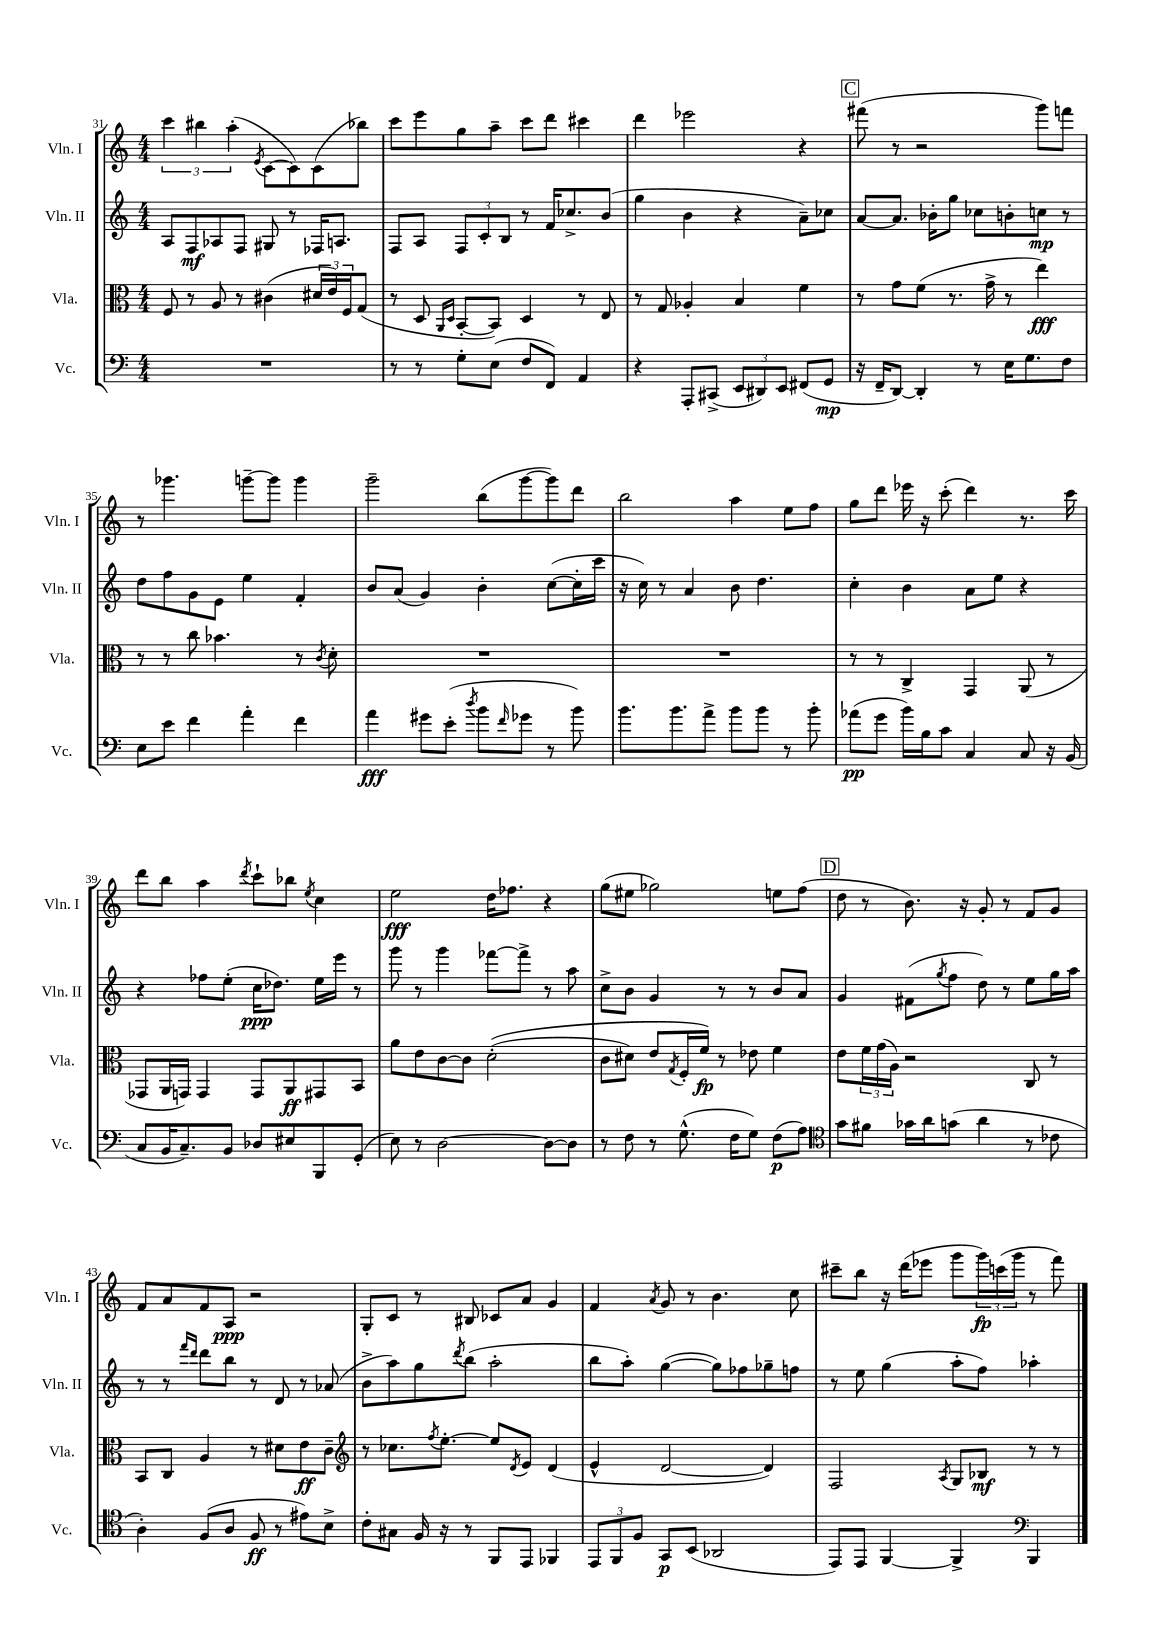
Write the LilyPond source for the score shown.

<<
\new StaffGroup <<
\new Staff = "s0" \with { instrumentName = "Vln. I" shortInstrumentName = "Vln. I" } {
    \clef treble \key c \major \numericTimeSignature \time 4/4
    \tuplet 3/2 { c'''4 bis''4 a''4-.( } \acciaccatura { e'8 } c'8~ c'8) c'8( bes''8) |
    c'''8 e'''8 g''8 a''8-- c'''8 d'''8 cis'''4 |
    d'''4 ees'''2 r4 |
    \mark \markup { \box "C" } fis'''8( r8 r2 g'''8) f'''8 |
    r8 ges'''4. g'''8~-- g'''8 g'''4 |
    g'''2-- b''8( g'''8~ g'''8) d'''8 |
    b''2 a''4 e''8 f''8 |
    g''8 d'''8 ees'''16 r16 c'''8-.( d'''4) r8. c'''16 |
    d'''8 b''8 a''4 \acciaccatura { d'''8 } c'''8-! bes''8 \acciaccatura { e''8 } c''4 |
    e''2\fff d''16 fes''8. r4 |
    g''8( eis''8 ges''2) e''8 f''8( |
    \mark \markup { \box "D" } d''8 r8 b'8.) r16 g'8-. r8 f'8 g'8 |
    f'8 a'8 f'8 a8\ppp r2 |
    g8-. c'8 r8 bis8 ces'8 a'8 g'4 |
    f'4 \acciaccatura { a'8 } g'8 r8 b'4. c''8 |
    cis'''8-- b''8 r16 d'''16( ees'''8 g'''8 \tuplet 3/2 { g'''16\fp) c'''16( g'''16 } r8 f'''8) \bar "|." |
}
\new Staff = "s1" \with { instrumentName = "Vln. II" shortInstrumentName = "Vln. II" } {
    \clef treble \key c \major \numericTimeSignature \time 4/4
    a8 f8\mf aes8 f8 gis8 r8 fes16 a8. |
    f8 a8 \tuplet 3/2 { f8 c'8-. b8 } r8 f'16 ces''8.-> b'8( |
    g''4 b'4 r4 a'8--) ces''8 |
    \mark \markup { \box "C" } a'8~ a'8. bes'16-. g''8 ces''8 b'8-. c''8\mp r8 |
    d''8 f''8 g'8 e'8 e''4 f'4-. |
    b'8 a'8( g'4) b'4-. c''8~( c''16-. c'''16 |
    r16 c''16) r8 a'4 b'8 d''4. |
    c''4-. b'4 a'8 e''8 r4 |
    r4 fes''8 e''8-.( c''16\ppp des''8.) e''16 e'''16 r8 |
    g'''8 r8 g'''4 fes'''8~ fes'''8-> r8 a''8 |
    c''8-> b'8 g'4 r8 r8 b'8 a'8 |
    \mark \markup { \box "D" } g'4 fis'8( \acciaccatura { g''8 } f''8 d''8) r8 e''8 g''16 a''16 |
    r8 r8 \grace { f'''16 d'''16 } d'''8 b''8 r8 d'8 r8 aes'8( |
    b'8-> a''8) g''8 \acciaccatura { d'''8 } b''8( a''2-. |
    b''8 a''8-.) g''4~( g''8) fes''8 ges''8-- f''8 |
    r8 e''8 g''4( a''8-. f''8) aes''4-. \bar "|." |
}
\new Staff = "s2" \with { instrumentName = "Vla." shortInstrumentName = "Vla." } {
    \clef alto \key c \major \numericTimeSignature \time 4/4
    f8 r8 a8 r8 cis'4( \tuplet 3/2 { dis'16 e'16) f16 } g8( |
    r8 d8 \grace { a,16 d16 } b,8~-. b,8) d4 r8 e8 |
    r8 g8 aes4-. b4 f'4 |
    \mark \markup { \box "C" } r8 g'8 f'8( r8. g'16-> r8 e''4\fff) |
    r8 r8 c''8 bes'4. r8 \acciaccatura { c'8 } d'8-. |
    R1 |
    R1 |
    r8 r8 c4-> g,4 a,8( r8 |
    ges,8 a,16 g,16) g,4 g,8 a,8\ff gis,8 b,8 |
    a'8 e'8 c'8~ c'8 d'2-.(\( |
    c'8 dis'8) e'8 \acciaccatura { g8 } f16-. f'16\fp\) r8 ees'8 f'4 |
    \mark \markup { \box "D" } e'8 \tuplet 3/2 { f'16 g'16( a16) } r2 c8 r8 |
    b,8 c8 a4 r8 dis'8 e'8\ff c'8-- |
    \clef treble r8 ces''8. \acciaccatura { f''8 } e''8.~-. e''8 \acciaccatura { d'8 } e'8 d'4( |
    e'4-^ d'2~ d'4) |
    f2 \acciaccatura { a8 } g8 bes8\mf r8 r8 \bar "|." |
}
\new Staff = "s3" \with { instrumentName = "Vc." shortInstrumentName = "Vc." } {
    \clef bass \key c \major \numericTimeSignature \time 4/4
    R1 |
    r8 r8 g8-. e8( f8 f,8) a,4 |
    r4 a,,8-. cis,8->( \tuplet 3/2 { e,8 dis,8) e,8 } fis,8( g,8\mp |
    \mark \markup { \box "C" } r16 f,16-- d,8~) d,4-. r8 e16 g8. f8 |
    e8 e'8 f'4 a'4-. f'4 |
    a'4\fff gis'8 e'8-.( \acciaccatura { d''8 } b'8 \grace { f'16 } ges'8 r8 b'8) |
    b'8. b'8. a'8-> b'8 b'8 r8 b'8-. |
    aes'8\pp( g'8 b'16) b16 c'8 c4 c8 r16 b,16( |
    c8 b,16 c8.--) b,8 des8 eis8 b,,8 g,8-.( |
    e8) r8 d2~ d8~ d8 |
    r8 f8 r8 g8.-^( f16 g8) f8\p( a8) |
    \mark \markup { \box "D" } \clef tenor g'8 fis'8 ges'16 a'16 g'8( a'4 r8 ces'8 |
    a4-.) f8( a8 f8\ff r8 eis'8) b8-> |
    c'8-. gis8 f16 r16 r8 f,8 e,8 fes,4 |
    \tuplet 3/2 { e,8 f,8 f8 } g,8\p b,8( aes,2 |
    e,8) e,8 f,4~ f,4-> \clef bass b,,4 \bar "|." |
}
>>
>>
\layout { \context { \Score currentBarNumber = #31 } }
